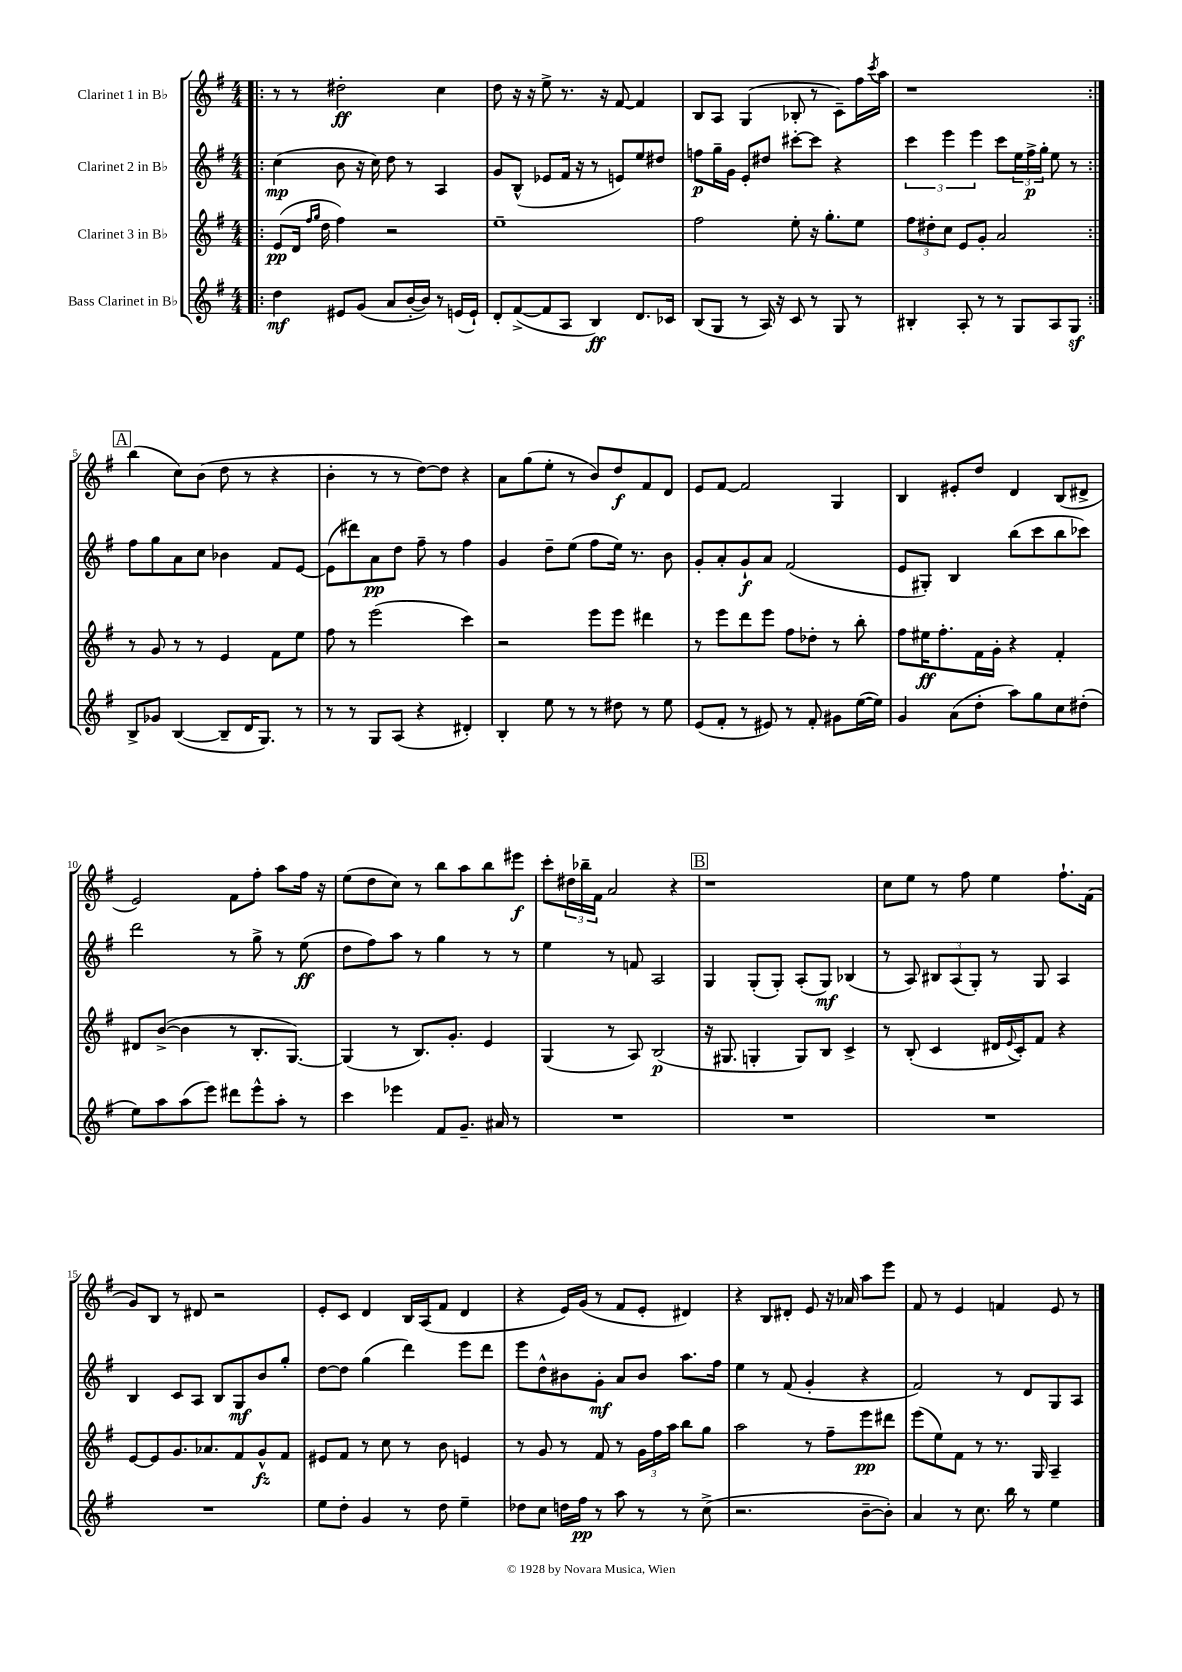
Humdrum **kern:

**kern	**kern	**kern	**kern
*staff4	*staff3	*staff2	*staff1
*clefG2	*clefG2	*clefG2	*clefG2
*k[f#]	*k[f#]	*k[f#]	*k[f#]
*M4/4	*M4/4	*M4/4	*M4/4
=!|:	=!|:	=!|:	=!|:
4dd	(8e	(4cc	8r
.	16d	.	8r
.	16qqff#	.	.
.	16qqgg	.	.
.	16dd	.	.
8e#	4ff#)	8b	2dd#'
(8g	.	16r	.
.	.	16cc)	.
8a	2r	8dd	.
[16b'	.	8r	.
16b])	.	.	.
8r	.	4A	4cc
(16e	.	.	.
16e`)	.	.	.
=	=	=	=
8d'	1ee~	8g	8dd
([8f#^	.	(8B^^	16r
.	.	.	16r
8f#]	.	8e-	8ee^
8A	.	16f#	8.r
.	.	16r	.
4B)	.	8r	.
.	.	.	16r
.	.	8e)	[8f#
8.d	.	8ee	4f#]
.	.	8dd#	.
16c-	.	.	.
=	=	=	=
(8B	2ff#	8ff	8B
8G	.	16gg~	8A
.	.	16g	.
8r	.	8e'	(4G
16A)	.	8dd#	.
16r	.	.	.
8c	8ee'	[8ccc#'	8B-'
8r	16r	8ccc#]	8r
.	8.gg'	.	.
8G	.	4r	8c~)
8r	8ee	.	16ff#
.	.	.	8qccc
.	.	.	16aa
=	=	=	=
4B#'	12ff#	6ccc	1r
.	12dd#'	.	.
.	12cc	6eee	.
8A'	8e	.	.
.	.	6eee	.
8r	8g'	.	.
8r	2a	8ccc	.
8G	.	24ee	.
.	.	24ff#^	.
.	.	24gg'	.
8A	.	8ee	.
8G	.	8r	.
=:|!	=:|!	=:|!	=:|!
8B^	8r	8ff#	(4bb
8g-	8g	8gg	.
([4B	8r	8a	8cc)
.	8r	8cc	(8b
8B~]	4e	4b-	8dd
16d	.	.	8r
8.G)	.	.	.
.	8f#	8f#	4r
8r	8ee	[8e	.
=	=	=	=
8r	8ff#	(8e]	4b'
8r	8r	8ddd#)	.
8G	(2eee	8a	8r
(8A	.	8dd	8r
4r	.	8ff#~	[8dd)
.	.	8r	8dd]
4d#')	4ccc)	4ff#	4r
=	=	=	=
4B'	2r	4g	8a
.	.	.	(8gg
8ee	.	8dd~	8ee'
8r	.	(8ee	8r
8r	8eee	8ff#	8b)
8dd#	8eee	16ee)	8dd
.	.	8.r	.
8r	4ddd#	.	8f#
8ee	.	8b	8d
=	=	=	=
(8e	8r	8g'	8e
8f#'	8eee	8a'	[8f#
8r	8ddd	8g`	2f#]
8e#)	8eee	8a	.
8r	8ff#	(2f#	.
8f#'	8dd-'	.	.
8g#	8r	.	4G
([16ee	8bb'	.	.
16ee])	.	.	.
=	=	=	=
4g	8ff#	8e	4B
.	16ee#	8G#')	.
.	8.ff#'	.	.
(8a	.	4B	8e#'
8dd'	16f#	.	8dd
.	16g'	.	.
8aa)	4r	(8bb	4d
8gg	.	8ccc	.
8cc	4f#'	8bb	(8B
(8dd#'	.	8ccc-)	8d#^
=	=	=	=
8ee)	8d#	2ddd	2e)
8aa	([8b^	.	.
(8aa	4b]	.	.
8eee)	.	.	.
8ddd#	8r	8r	8f#
8eee^^	8.B'	8gg^	8ff#'
8aa'	.	8r	8aa
.	[8.G)	.	.
8r	.	(8ee	16ff#
.	.	.	16r
=	=	=	=
4ccc	(4G]	8dd	(8ee
.	.	8ff#)	8dd
4eee-	8r	8aa	8cc)
.	8.B)	8r	8r
8f#	.	4gg	8bb
.	8.g'	.	.
8.g~	.	.	8aa
.	4e	8r	8bb
16a#	.	.	.
8r	.	8r	8eee#
=	=	=	=
1r	(4G	4ee	8ccc'
.	.	.	24dd#
.	.	.	24bb-~
.	.	.	24f#
.	8r	8r	2a
.	8A)	8f	.
.	(2B	2A	.
.	.	.	4r
=	=	=	=
1r	16r	4G	1r
.	8.G#	.	.
.	4G'	(8G'	.
.	.	8G')	.
.	8G)	(8A'	.
.	8B	8G)	.
.	4c^	(4B-	.
=	=	=	=
1r	8r	8r	8cc
.	(8B'	8A)	8ee
.	4c	12B#	8r
.	.	(12A	.
.	.	.	8ff#
.	.	12G')	.
.	16d#	8r	4ee
.	8qqe	.	.
.	16c')	.	.
.	8f#	8G	.
.	4r	4A	8.ff#`
.	.	.	(16f#
=	=	=	=
1r	[8e	4B	8g)
.	8e]	.	8B
.	8.g	8c	8r
.	.	8A	8d#
.	8.a-	.	.
.	.	8B	2r
.	8f#	8G	.
.	8g^^	8b	.
.	8f#	8gg'	.
=	=	=	=
8ee	8e#	[8dd	8e'
8dd'	8f#	8dd]	8c
4g	8r	(4gg	4d
.	8cc	.	.
8r	8r	4ddd)	16B
.	.	.	(16A
8dd	8b	.	8f#
4ee~	4e	8eee	4d
.	.	8ddd	.
=	=	=	=
8dd-	8r	8eee	4r
8cc	8g	8dd^^	.
16dd	8r	8b#	16e)
16ff#	.	.	(16g
8r	8f#	8g'	8r
8aa	8r	8a	8f#
8r	24g	8b#	8e'
.	24ff#	.	.
.	24aa	.	.
8r	8bb	8.aa	4d#)
(8cc^	8gg	.	.
.	.	16ff#	.
=	=	=	=
2.r	2aa	4ee	4r
.	.	8r	8B
.	.	(8f#	8d#'
.	8r	4g'	8e
.	8ff#~	.	16r
.	.	.	16a-
[8b~	8eee	4r	8aa
8b'])	8ddd#	.	8eee
=	=	=	=
4a	(8eee	2f#)	8f#
.	8ee)	.	8r
8r	8f#	.	4e
8.cc	8r	.	.
.	8.r	8r	4f
16bb	.	.	.
8r	.	8d	.
.	16G	.	.
4ee	4A~	8G	8e
.	.	8A	8r
==	==	==	==
*-	*-	*-	*-
